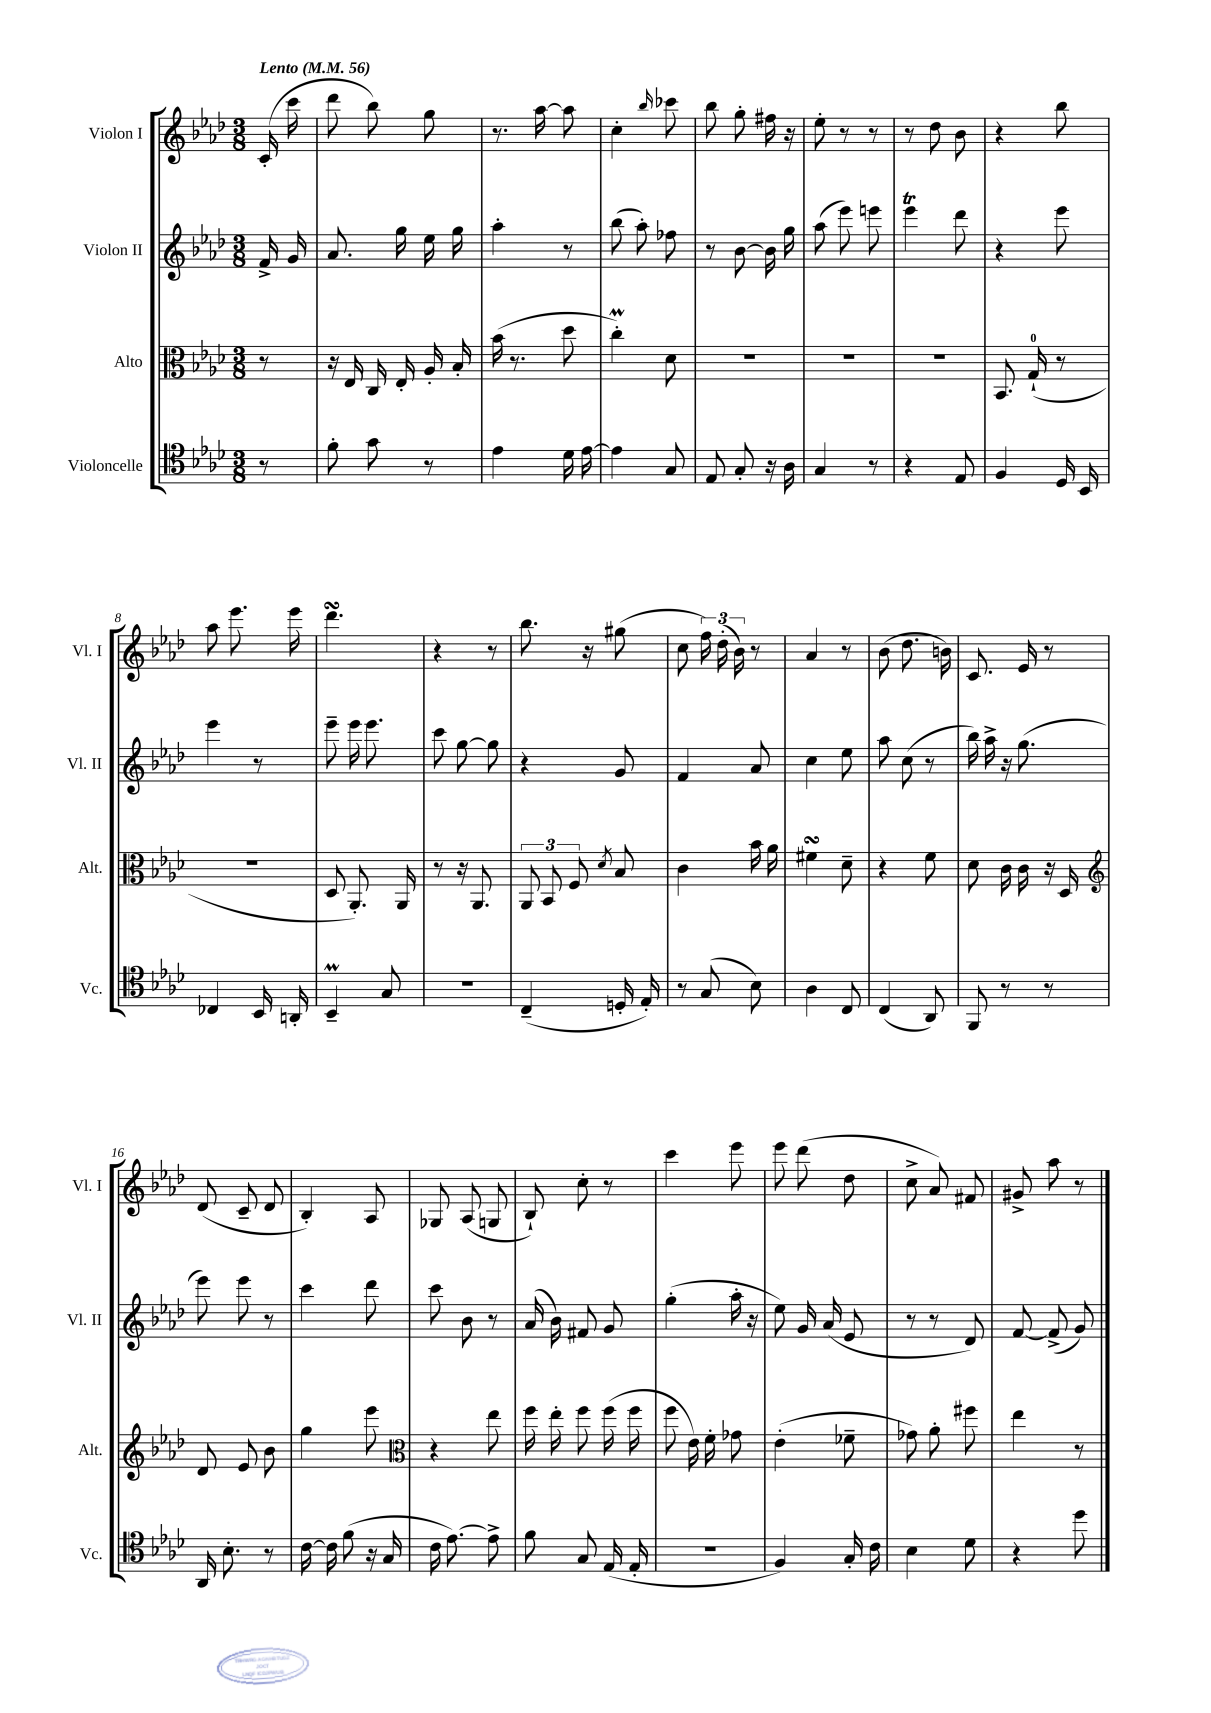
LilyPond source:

<<
\new StaffGroup <<
\new Staff = "s0" \with { instrumentName = "Violon I" shortInstrumentName = "Vl. I" } {
    \clef treble \key aes \major \numericTimeSignature \time 3/8 \partial 8 \tempo "Lento" 4 = 56
    \autoBeamOff c'16-.( c'''16 |
    des'''8 bes''8) g''8 |
    r8. aes''16~ aes''8 |
    c''4-. \grace { bes''16 } ces'''8 |
    bes''8 g''8-. fis''16 r16 |
    ees''8-. r8 r8 |
    r8 des''8 bes'8 |
    r4 bes''8 |
    aes''8 ees'''8. ees'''16 |
    des'''4.\turn |
    r4 r8 |
    bes''8. r16 gis''8( |
    c''8 \tuplet 3/2 { f''16) des''16-.( bes'16) } r8 |
    aes'4 r8 |
    bes'8( des''8. b'16) |
    c'8. ees'16 r8 |
    des'8( c'8-- des'8 |
    bes4-.) aes8 |
    ges8 aes8( g8 |
    bes8-!) c''8-. r8 |
    c'''4 ees'''8 |
    ees'''8 des'''8( des''8 |
    c''8-> aes'8) fis'8 |
    gis'8-> aes''8 r8 \bar "|." |
}
\new Staff = "s1" \with { instrumentName = "Violon II" shortInstrumentName = "Vl. II" } {
    \clef treble \key aes \major \numericTimeSignature \time 3/8 \partial 8
    \autoBeamOff f'16-> g'16 |
    aes'8. g''16 ees''16 g''16 |
    aes''4-. r8 |
    bes''8( aes''8-.) fes''8 |
    r8 bes'8~ bes'16 g''16 |
    aes''8( ees'''8) e'''8 |
    ees'''4\trill des'''8 |
    r4 ees'''8 |
    ees'''4 r8 |
    ees'''8-- ees'''16 ees'''8. |
    c'''8 g''8~ g''8 |
    r4 g'8 |
    f'4 aes'8 |
    c''4 ees''8 |
    aes''8 c''8( r8 |
    bes''16) aes''16-> r16 g''8.( |
    ees'''8) ees'''8 r8 |
    c'''4 des'''8 |
    c'''8 bes'8 r8 |
    aes'16( bes'16) fis'8 g'8 |
    g''4-.( aes''16-. r16 |
    ees''8) g'16 aes'16( ees'8 |
    r8 r8 des'8) |
    f'8~ f'8->( g'8) \bar "|." |
}
\new Staff = "s2" \with { instrumentName = "Alto" shortInstrumentName = "Alt." } {
    \clef alto \key aes \major \numericTimeSignature \time 3/8 \partial 8
    \autoBeamOff r8 |
    r16 ees16 c16 ees16-. aes16-. bes16-. |
    bes'16( r8. des''8 |
    c''4-.\prall) des'8 |
    R4. |
    R4. |
    R4. |
    bes,8. g16-0-!( r8 |
    R4. |
    des8 aes,8.-.) aes,16 |
    r8 r16 aes,8. |
    \tuplet 3/2 { aes,8 bes,8 f8 } \acciaccatura { des'8 } bes8 |
    c'4 bes'16 aes'16 |
    fis'4\turn des'8-- |
    r4 f'8 |
    des'8 c'16 c'16 r16 des16 |
    \clef treble des'8 ees'8 bes'8 |
    g''4 ees'''8 |
    \clef alto r4 ees''8 |
    f''16 ees''16-. f''8 f''16( f''16 |
    f''8 ees'16) f'16-. ges'8 |
    ees'4-.( fes'8-- |
    ges'8) aes'8-. fis''8 |
    ees''4 r8 \bar "|." |
}
\new Staff = "s3" \with { instrumentName = "Violoncelle" shortInstrumentName = "Vc." } {
    \clef tenor \key aes \major \numericTimeSignature \time 3/8 \partial 8
    \autoBeamOff r8 |
    f'8-. g'8 r8 |
    ees'4 des'16 ees'16~ |
    ees'4 g8 |
    ees8 g8-. r16 aes16 |
    g4 r8 |
    r4 ees8 |
    f4 des16 bes,16 |
    ces4 bes,16 a,16-. |
    bes,4--\prall g8 |
    R4. |
    c4--( d16-. ees16-.) |
    r8 g8( bes8) |
    aes4 c8 |
    c4( aes,8) |
    f,8 r8 r8 |
    aes,16 bes8.-. r8 |
    c'16~ c'16 f'8( r16 g16 |
    c'16 ees'8.~) ees'8-> |
    f'8 g8 ees16( ees16-. |
    R4. |
    f4) g16-. c'16 |
    bes4 des'8 |
    r4 des''8 \bar "|." |
}
>>
>>
